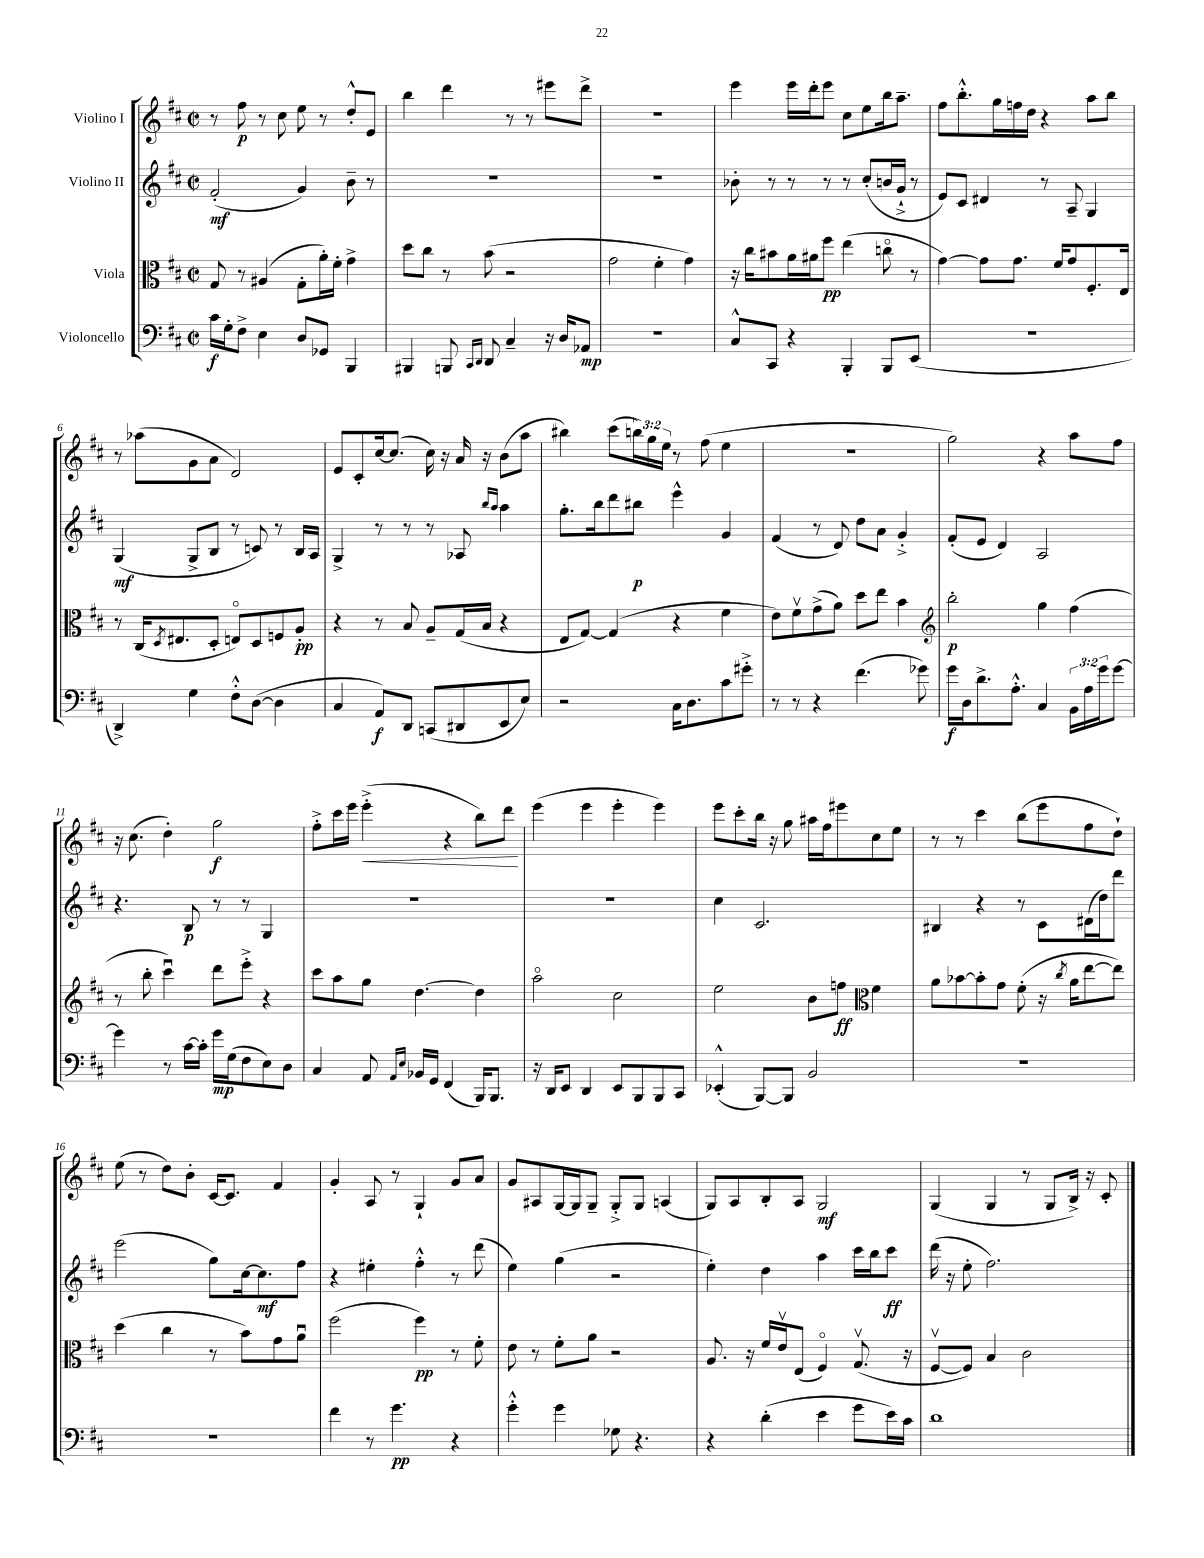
<<
\new StaffGroup <<
\new Staff = "s0" \with { instrumentName = "Violino I" } {
    \clef treble \key d \major \defaultTimeSignature \time 2/2 \override Staff.TupletNumber.text = #tuplet-number::calc-fraction-text
    r8 fis''8\p r8 cis''8 e''8 r8 d''8-.-^ e'8 |
    b''4 d'''4 r8 r8 eis'''8 d'''8-> |
    R1 |
    e'''4 e'''16 d'''16-. e'''8 cis''8 e''8 b''16 a''8.-- |
    fis''8 b''8.-.-^ g''16 f''16 d''16 r4 a''8 b''8 |
    r8 aes''8( g'8 a'8 d'2) |
    e'8 cis'8-. cis''16~ cis''8.( cis''16) r16 a'16 r16 b'8( a''8 |
    bis''4) cis'''8( \tuplet 3/2 { b''16) g''16 e''16 } r8 fis''8( e''4 |
    R1 |
    g''2) r4 a''8 fis''8 |
    r16 cis''8.( d''4-.) g''2\f |
    fis''8-.-> cis'''16 e'''16 e'''4-.->\<( r4 b''8) d'''8\! |
    e'''4( e'''4 e'''4-. e'''4) |
    e'''8 cis'''8-. b''16 r16 g''8 ais''16 fis''16 eis'''8 cis''8 e''8 |
    r8 r8 cis'''4 b''8( e'''8 fis''8 d''8-!) |
    e''8( r8 d''8) b'8-. cis'16~ cis'8. fis'4 |
    g'4-. a8 r8 g4-! g'8 a'8 |
    g'8 ais8 g16~ g16 g8-- g8-.-> g8 a4( |
    g8) a8 b8-. a8 g2\mf |
    g4( g4 r8 g8 b16->) r16 cis'8-. \bar "|." |
}
\new Staff = "s1" \with { instrumentName = "Violino II" } {
    \clef treble \key d \major \defaultTimeSignature \time 2/2
    fis'2-.\mf( g'4) b'8-- r8 |
    R1 |
    R1 |
    bes'8-. r8 r8 r8 r8 cis''8-.( b'16 g'16-!-> r8 |
    e'8) cis'8 dis'4 r8 a8-- g4 |
    g4\mf( g8-> b8 r8 c'8) r8 b16 a16 |
    g4-> r8 r8 r8 aes8 \grace { b''16 a''16 } a''4 |
    g''8.-. b''16 d'''8 bis''8\p e'''4-^ g'4 |
    fis'4( r8 d'8) d''8 a'8 g'4-.-> |
    fis'8-.( e'8 d'4) a2 |
    r4. b8\p r8 r8 g4 |
    R1 |
    R1 |
    cis''4 cis'2. |
    bis4 r4 r8 cis'8 dis'16( d''16) d'''8 |
    e'''2( g''8) cis''16~ cis''8.\mf fis''8 |
    r4 eis''4-. fis''4-.-^ r8 d'''8( |
    e''4) g''4( r2 |
    e''4-.) d''4 a''4 cis'''16 b''16 cis'''8\ff |
    d'''16( r16 e''8-. fis''2.) \bar "|." |
}
\new Staff = "s2" \with { instrumentName = "Viola" } {
    \clef alto \key d \major \defaultTimeSignature \time 2/2
    g8 r8 ais4( g8-. a'16-.) fis'16-. g'4-> |
    d''8 cis''8 r8 b'8( r2 |
    g'2 fis'4-. g'4) |
    r16 cis''16 bis'8 a'16 ais'16 fis''8\pp e''4( c''8\flageolet r8 |
    g'4~) g'8 g'8. fis'16 g'8 fis8.-. e16 |
    r8 cis16( \acciaccatura { d8 } eis8. d8-. e8\flageolet) d8 f8 a8-.\pp |
    r4 r8 b8 a8-- g16( b16 r4 |
    e8 g8~) g4( r4 fis'4 |
    e'8) fis'8\upbow g'8->( a'8) d''8 e''8 b'4 |
    \clef treble b''2-.\p g''4 fis''4( |
    r8 b''8-. cis'''4\downbow) d'''8 e'''8-.-> r4 |
    cis'''8 a''8 g''8 d''4.~ d''4 |
    a''2\flageolet cis''2 |
    e''2 b'8 f''8\ff \clef alto fis'4 |
    a'8 bes'8~ bes'8-. g'8 fis'8-.( r16 \acciaccatura { cis''8 } a'16 e''8~ e''8) |
    d''4( cis''4 r8 b'8) g'8 a'8\downbow |
    fis''2( fis''4\pp) r8 fis'8-. |
    e'8 r8 fis'8-. a'8 r2 |
    a8. r16 fis'16 e'16\upbow e8( fis4\flageolet) g8.\upbow( r16 |
    fis8~\upbow fis8) b4 cis'2 \bar "|." |
}
\new Staff = "s3" \with { instrumentName = "Violoncello" } {
    \clef bass \key d \major \defaultTimeSignature \time 2/2 \override Staff.TupletNumber.text = #tuplet-number::calc-fraction-text
    cis'16\f g16-. fis8-> e4 d8 ges,8 b,,4 |
    bis,,4 b,,8 \grace { cis,16 d,16 } d,8 cis4-- r16 d16 aes,8\mp |
    r1 |
    cis8-^ cis,8 r4 b,,4-. b,,8 e,8( |
    R1 |
    d,4->) g4 fis8-.-^ d8~( d4 |
    cis4 a,8\f) d,8 c,8( dis,8 e,8 e8) |
    r2 cis16 d8. cis'8 gis'8-.-> |
    r8 r8 r4 fis'4.( ges'8) |
    g'16\f d16 d'8.-> a8.-.-^ cis4 \tuplet 3/2 { b,16 a16 g'16 } g'8~ |
    g'4 r8 cis'16~ cis'16-. g'16\mp g16( fis8 e8) d8 |
    cis4 a,8 \grace { a,16 e16 } bes,16 g,16 fis,4( b,,16) b,,8. |
    r16 d,16 e,8 d,4 e,8 b,,8 b,,8 cis,8 |
    ees,4-.-^( b,,8~) b,,8 b,2 |
    R1 |
    R1 |
    fis'4 r8 g'4.\pp r4 |
    g'4-.-^ g'4 ges8 r4. |
    r4 d'4-.( e'4 g'8 e'16) cis'16 |
    d'1 \bar "|." |
}
>>
>>
